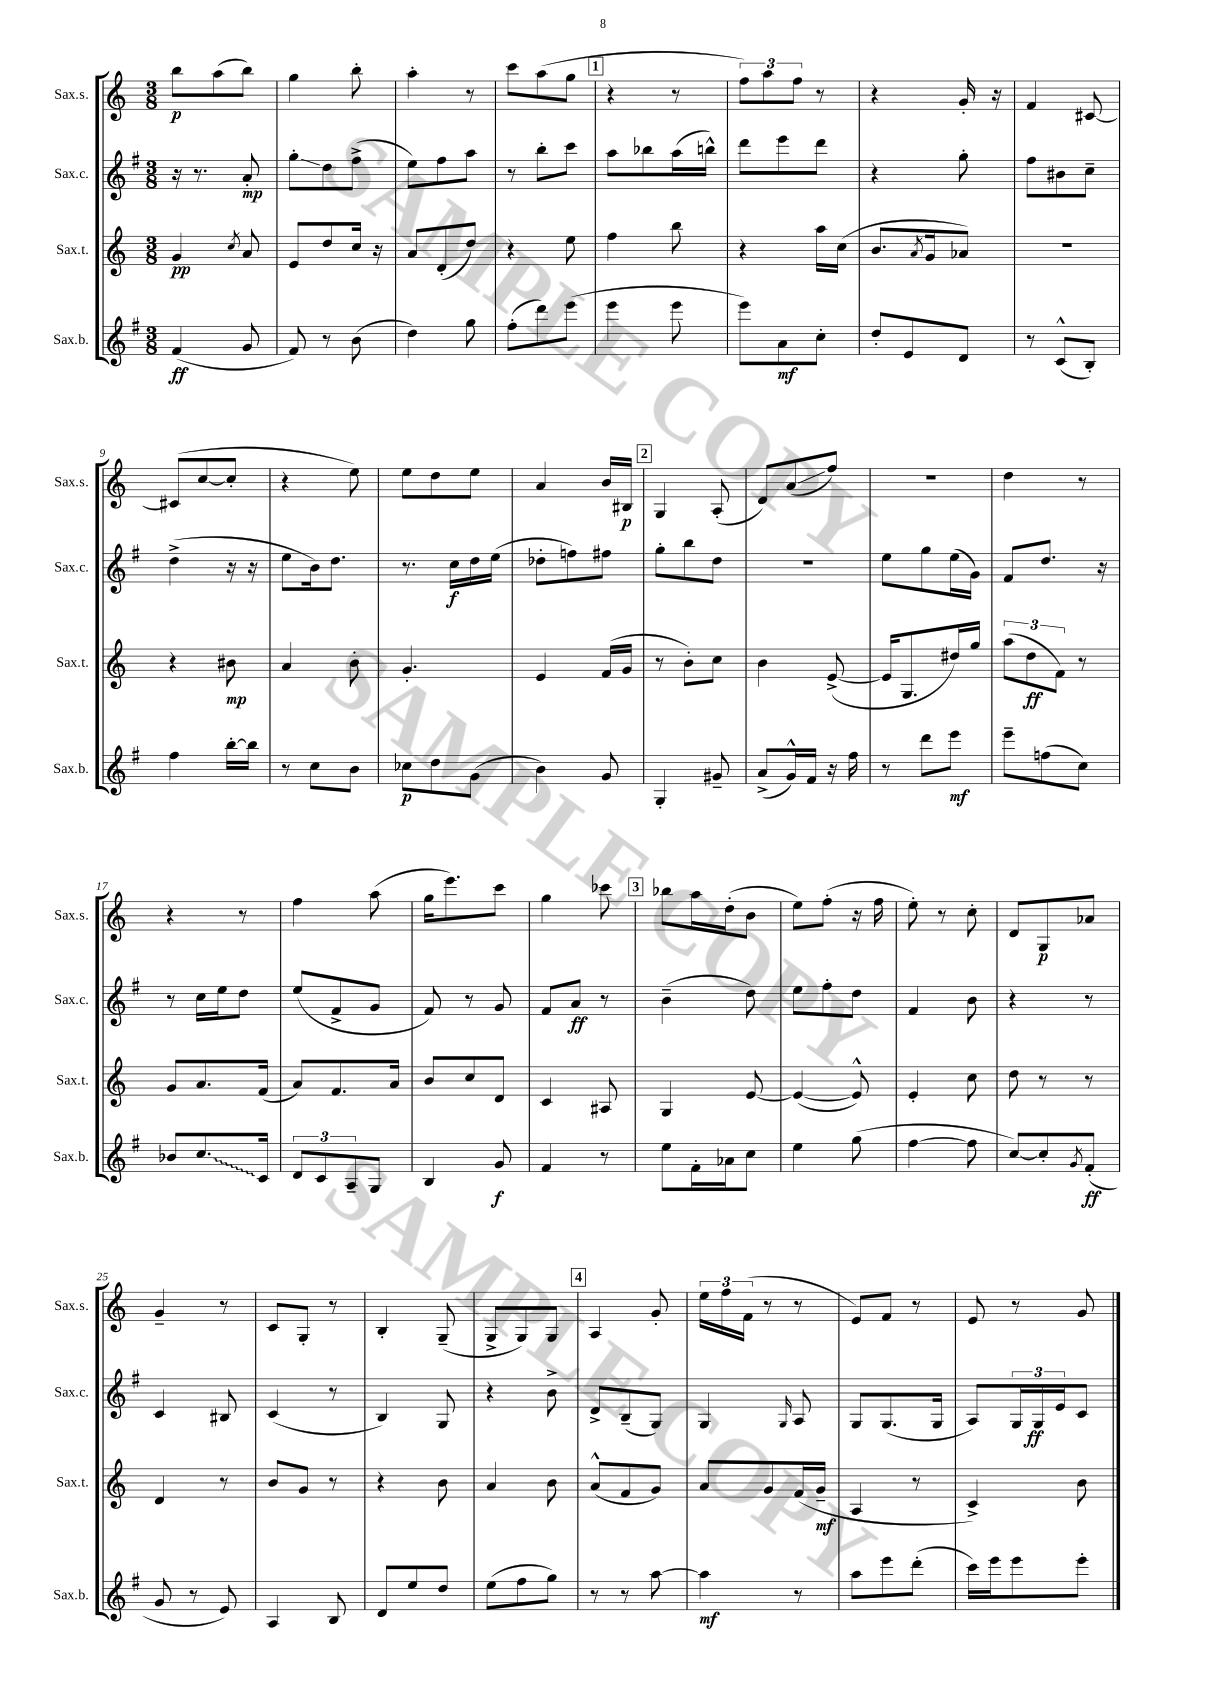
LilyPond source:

<<
\new StaffGroup <<
\new Staff = "s0" \with { instrumentName = "Sax.s." shortInstrumentName = "Sax.s." } {
    \clef treble \key c \major \numericTimeSignature \time 3/8
    b''8\p a''8( b''8) |
    g''4 b''8-. |
    a''4-. r8 |
    c'''8 a''8( g''8 |
    \mark \markup { \box "1" } r4 r8 |
    \tuplet 3/2 { f''8) a''8 f''8 } r8 |
    r4 g'16-. r16 |
    f'4 cis'8~ |
    cis'8( c''8~ c''8-. |
    r4 e''8) |
    e''8 d''8 e''8 |
    a'4 b'16 bis16\p |
    \mark \markup { \box "2" } g4 a8-.( |
    d'8) a'8\glissando( f''8) |
    R4. |
    d''4 r8 |
    r4 r8 |
    f''4 a''8( |
    g''16 e'''8.) c'''8 |
    g''4 ces'''8 |
    \mark \markup { \box "3" } bes''8 a''16 d''16-.( b'8 |
    e''8) f''8-.( r16 f''16 |
    e''8-.) r8 c''8-. |
    d'8 g8\p aes'8 |
    g'4-- r8 |
    c'8 g8-. r8 |
    b4-. g8--( |
    g8-> g8) g8 |
    \mark \markup { \box "4" } a4 g'8-. |
    \tuplet 3/2 { e''16 f''16 f'16( } r8 r8 |
    e'8) f'8 r8 |
    e'8 r8 g'8 \bar "|." |
}
\new Staff = "s1" \with { instrumentName = "Sax.c." shortInstrumentName = "Sax.c." } {
    \clef treble \key g \major \numericTimeSignature \time 3/8
    r16 r8. a'8-.\mp |
    g''8-.\glissando d''8 fis''8->( |
    e''8) fis''8 a''8 |
    r8 b''8-. c'''8 |
    \mark \markup { \box "1" } a''8 bes''8 a''16( b''16-^) |
    d'''8 e'''8 d'''8 |
    r4 g''8-. |
    fis''8 bis'8 c''8-- |
    d''4->( r16 r16 |
    e''8 b'16) d''8. |
    r8. c''16\f d''16 e''16( |
    des''8-. f''8) fis''8 |
    \mark \markup { \box "2" } g''8-. b''8 d''8 |
    R4. |
    e''8 g''8 e''16( g'16) |
    fis'8 d''8. r16 |
    r8 c''16 e''16 d''8 |
    e''8( fis'8-> g'8 |
    fis'8) r8 g'8 |
    fis'8 a'8\ff r8 |
    \mark \markup { \box "3" } b'4--( d''8) |
    e''8 fis''8-. d''8 |
    fis'4 b'8 |
    r4 r8 |
    c'4 bis8 |
    c'4( r8 |
    b4) g8 |
    r4 b'8-> |
    \mark \markup { \box "4" } d'8-> b8--( g8) |
    g4 \grace { g16 } a8 |
    g8 g8.( g16 |
    a8) \tuplet 3/2 { g16 g16\ff e'16 } c'8 \bar "|." |
}
\new Staff = "s2" \with { instrumentName = "Sax.t." shortInstrumentName = "Sax.t." } {
    \clef treble \key c \major \numericTimeSignature \time 3/8
    g'4\pp \acciaccatura { c''8 } a'8 |
    e'8 d''8 c''16 r16 |
    a'8 d'8-.( d''8) |
    r4 e''8 |
    \mark \markup { \box "1" } f''4 b''8 |
    r4 a''16 c''16( |
    b'8. \acciaccatura { a'8 } g'16 aes'8) |
    R4. |
    r4 bis'8\mp |
    a'4 b'8-. |
    g'4.-. |
    e'4 f'16( g'16 |
    \mark \markup { \box "2" } r8 b'8-.) c''8 |
    b'4 e'8~->( |
    e'16 g8. dis''16) g''16 |
    \tuplet 3/2 { a''8( d''8\ff f'8) } r8 |
    g'8 a'8. f'16( |
    a'8) f'8. a'16 |
    b'8 c''8 d'8 |
    c'4 ais8 |
    \mark \markup { \box "3" } g4 e'8~ |
    e'4~( e'8-^) |
    e'4-. c''8 |
    d''8 r8 r8 |
    d'4 r8 |
    b'8 g'8 r8 |
    r4 b'8 |
    a'4 b'8 |
    \mark \markup { \box "4" } a'8-^( f'8 g'8) |
    a'8 g'8 f'16( g'16--\mf |
    a4 r8 |
    c'4->) b'8 \bar "|." |
}
\new Staff = "s3" \with { instrumentName = "Sax.b." shortInstrumentName = "Sax.b." } {
    \clef treble \key g \major \numericTimeSignature \time 3/8
    fis'4\ff( g'8 |
    fis'8) r8 b'8( |
    d''4) g''8 |
    fis''8-.( d'''8) e'''8( |
    \mark \markup { \box "1" } e'''4 e'''8 |
    e'''8) a'8\mf c''8-. |
    d''8-. e'8 d'8 |
    r8 c'8-^( b8-.) |
    fis''4 b''16~-. b''16 |
    r8 c''8 b'8 |
    ces''8\p d''8 g'8( |
    b'4) g'8 |
    \mark \markup { \box "2" } g4-. gis'8-- |
    a'8->( g'16-^) fis'16 r16 fis''16 |
    r8 d'''8 e'''8\mf |
    e'''8-- f''8( c''8) |
    bes'8 \once \override Glissando.style = #'zigzag c''8.\glissando c'16 |
    \tuplet 3/2 { d'8 c'8 a8-- } g8 |
    b4 g'8\f |
    fis'4 r8 |
    \mark \markup { \box "3" } e''8 fis'16-. aes'16 c''8 |
    e''4 g''8( |
    fis''4~ fis''8 |
    c''8~) c''8-. \acciaccatura { g'8 } fis'8-.\ff( |
    g'8 r8 e'8) |
    a4 b8 |
    d'8 e''8 d''8 |
    e''8( fis''8 g''8) |
    \mark \markup { \box "4" } r8 r8 a''8~ |
    a''4\mf r8 |
    a''8 e'''8 d'''8-.( |
    c'''16) e'''16 e'''8 e'''8-. \bar "|." |
}
>>
>>
